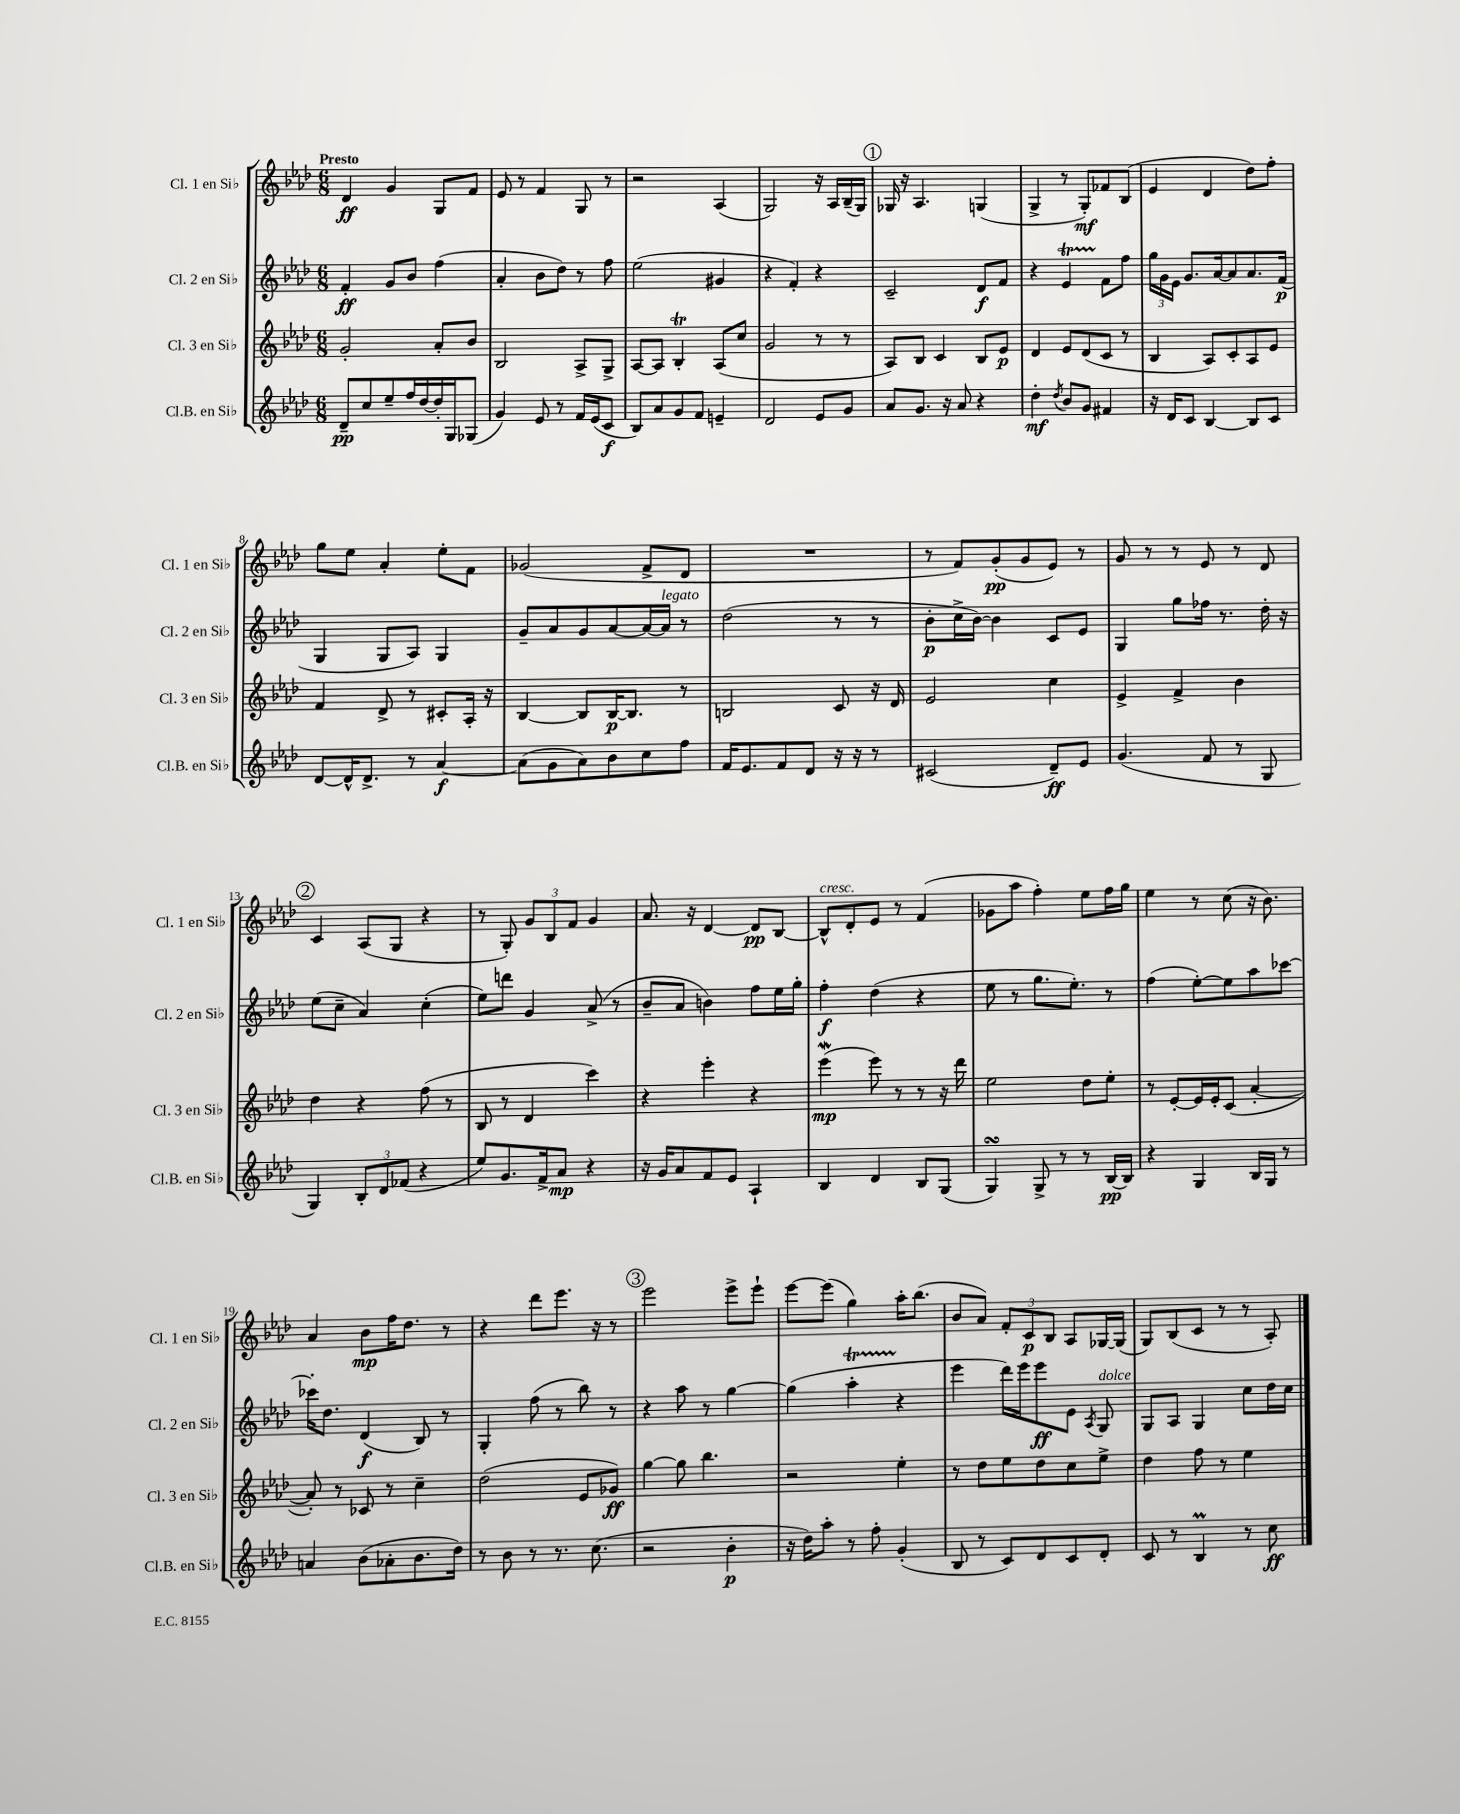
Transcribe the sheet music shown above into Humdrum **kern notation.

**kern	**kern	**kern	**kern
*staff4	*staff3	*staff2	*staff1
*clefG2	*clefG2	*clefG2	*clefG2
*k[b-e-a-d-]	*k[b-e-a-d-]	*k[b-e-a-d-]	*k[b-e-a-d-]
*M6/8	*M6/8	*M6/8	*M6/8
8d-~	2g'	4f'	4d-
8cc	.	.	.
8ee-~	.	8g	4g
16ff	.	8b-	.
[16dd-	.	.	.
16dd-']	8a-'	(4ff	8G
16G	.	.	.
(8G-	8b-	.	8f
=	=	=	=
4g)	2B-	4a-'	8e-
.	.	.	8r
8e-	.	8b-	4f
8r	.	8dd-)	.
16f	8A-^	8r	8G
(16e-	.	.	.
8c	8G^	8ff	8r
=	=	=	=
8B-)	[8A-	(2ee-	2r
8a-	8A-]	.	.
8g	4B-'	.	.
8f	.	.	.
4e~	(8A-	4g#	(4A-
.	8cc	.	.
=	=	=	=
2d-	2g	4r	2G)
.	.	4f')	.
8e-	8r	4r	16r
.	.	.	16A-
8g	8r	.	(16B-~
.	.	.	16G)
=	=	=	=
8a-	8A-)	2c~	16G-
.	.	.	16r
8.g	8B-	.	4.A-
.	4c	.	.
16r	.	.	.
8a-	.	.	.
4r	8B-	8d-	(4G
.	8e-	8f	.
=	=	=	=
4dd-'	4d-	4r	4G^
8qdd-	.	.	.
8b-	8e-	4e-	8r
8g	(8d-	.	8G')
4f#	8c	8f	8f-
.	8r	8ff	(8B-
=	=	=	=
16r	4B-	24gg	4e-
.	.	24g	.
16d-	.	.	.
.	.	24e-	.
8c	.	8.g	.
[4B-	8A-)	.	4d-
.	.	[16a-	.
.	8c'	8a-]	.
8B-]	8A-	8.a-	8dd-)
8c	8e-	.	8ff'
.	.	(16f	.
=	=	=	=
[8d-	4f	4G	8gg
16d-^^]	.	.	8ee-
8.d-^	.	.	.
.	8d-^	8G	4a-'
8r	8r	8A-)	.
[4a-	8c#'	4G	8ee-'
.	16A-'	.	8f
.	16r	.	.
=	=	=	=
(8a-]	[4B-	8g~	(2g-
8g	.	8a-	.
8a-)	8B-]	8g	.
8b-	[16B-	[8a-	.
.	8.B-]	.	.
8cc	.	16a-_	8f^
.	.	16a-]	.
8ff	8r	8r	8d-
=	=	=	=
16f	2B	(2dd-	2.r
8.e-	.	.	.
8f	.	.	.
8d-	.	.	.
16r	8c	8r	.
16r	.	.	.
8r	16r	8r	.
.	16d-	.	.
=	=	=	=
(2c#	2e-	8b-'	8r
.	.	16cc^	8f)
.	.	[16b-)	.
.	.	4b-]	(8g'
.	.	.	8g
8d-~)	4cc	8c	8e-)
8e-	.	8e-	8r
=	=	=	=
(4.g	4e-^	4G	8g
.	.	.	8r
.	4f^	8gg	8r
8f	.	16ff-	8e-
.	.	8.r	.
8r	4b-	.	8r
8G	.	16dd-'	8d-
.	.	16r	.
=	=	=	=
4G)	4dd-	(8ee-	4c
.	.	8cc~	.
12B-'	4r	4a-)	(8A-
12d-	.	.	.
.	.	.	8G
(12f-	.	.	.
4r	(8ff	(4cc'	4r
.	8r	.	.
=	=	=	=
8ee-)	8B-	8ee-)	8r
8.g	8r	8ddd	8G')
.	4d-	4g	12g
16f^	.	.	.
.	.	.	12B-
8a-	.	.	.
.	.	.	12f
4r	4ccc)	(8a-^	4g
.	.	8r	.
=	=	=	=
16r	4r	8b-~	8.a-
16g	.	.	.
8a-	.	8a-	.
.	.	.	16r
8f	4eee-'	4b)	[4d-
8e-	.	.	.
4A-`	4r	8ff	8d-]
.	.	16ee-	[8B-
.	.	16gg'	.
=	=	=	=
4B-	(4eee-	4ff'	8B-^^]
.	.	.	8d-'
4d-	8eee-)	(4dd-	8e-
.	8r	.	8r
8B-	8r	4r	(4f
(8G	16r	.	.
.	16ddd-	.	.
=	=	=	=
4G)	2ee-	8ee-	8g-
.	.	8r	8aa-
8G^	.	8.gg	4ff')
8r	.	.	.
.	.	8.ee-')	.
8r	8dd-	.	8ee-
[16B-	8ee-'	8r	16ff
16B-]	.	.	16gg
=	=	=	=
4r	8r	(4ff	4ee-
.	[8e-'	.	.
4G	16e-]	[8ee-')	8r
.	16e-'	.	.
.	(8c	8ee-]	(8cc
16B-	[4a-'	8aa-	16r
16G	.	.	8.b-)
8r	.	[8ccc-	.
=	=	=	=
4a	8a-'])	16ccc-']	4a-
.	.	8.dd-	.
.	8r	.	.
(8b-	8c-	(4d-	8b-
8a-'	8r	.	16ff
.	.	.	8.dd-
8.b-	4cc~	8B-)	.
.	.	8r	8r
16dd-)	.	.	.
=	=	=	=
8r	(2dd-	4G'	4r
8b-	.	.	.
8r	.	(8ff	8ddd-
8.r	.	8r	8.eee-
.	8e-	8bb-)	.
(8.cc	.	.	16r
.	8g-)	8r	8r
=	=	=	=
2r	[4gg	4r	2eee-
.	8gg]	8aa-	.
.	4.bb-	8r	.
4b-'	.	[4gg	8eee-^
.	.	.	8eee-`
=	=	=	=
16r	2r	(4gg]	[8eee-
16dd-)	.	.	.
8aa-'	.	.	(8eee-]
8r	.	4aa-'	4gg)
8ff'	.	.	.
(4g'	4ee-'	4r	16aa-'
.	.	.	(8.bb-
=	=	=	=
8B-	8r	4eee-	8b-
8r	8dd-	.	8a-)
8c)	8ee-	16ddd-)	12f'
.	.	16eee-	.
.	.	.	12c
8d-	8dd-	8eee-	.
.	.	.	12B-
8c	8cc	8e-	8A-
.	.	8qA-	.
8d-'	8ee-^	8G	[16G-
.	.	.	(16G-]
=	=	=	=
8c	4dd-	8G	8G)
8r	.	8A-	(8B-
4B-	8ff	4G	8c
.	8r	.	8r
8r	4ee-	8cc	8r
8cc	.	16dd-	8A-')
.	.	16cc	.
==	==	==	==
*-	*-	*-	*-
